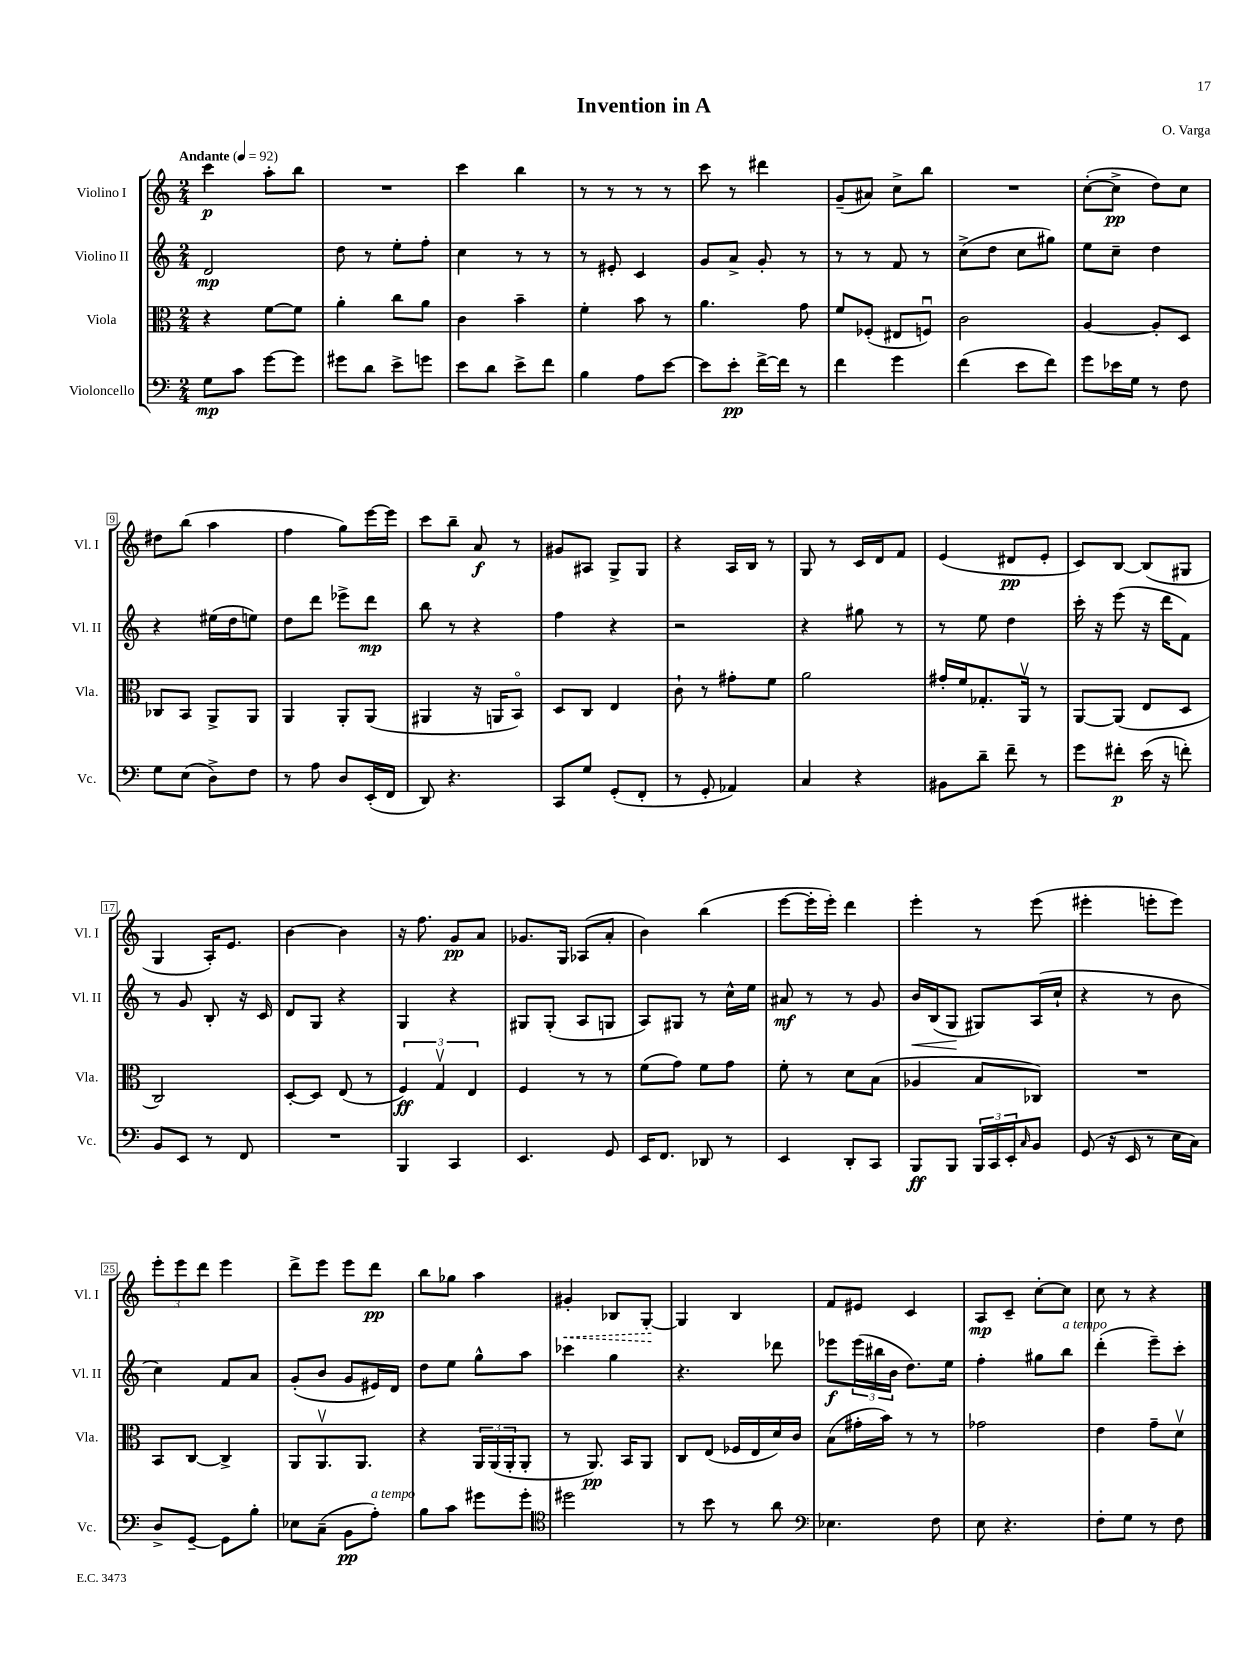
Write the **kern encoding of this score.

**kern	**kern	**kern	**kern
*staff4	*staff3	*staff2	*staff1
*clefF4	*clefC3	*clefG2	*clefG2
*k[]	*k[]	*k[]	*k[]
*M2/4	*M2/4	*M2/4	*M2/4
*MM92	*MM92	*MM92	*MM92
8G	4r	2d	4ccc
8c	.	.	.
[8g	[8f	.	8aa'
8g]	8f]	.	8bb
=	=	=	=
8g#	4a'	8dd	2r
8d	.	8r	.
8e^	8cc	8ee'	.
8g	8a	8ff'	.
=	=	=	=
8e	4c	4cc	4ccc
8d	.	.	.
8e^	4b~	8r	4bb
8f	.	8r	.
=	=	=	=
4B	4f'	8r	8r
.	.	8e#'	8r
8A	8b	4c	8r
[8e	8r	.	8r
=	=	=	=
8e]	4.a	8g	8ccc
8e'	.	8a^	8r
[16f^	.	8g'	4ddd#
16f]	.	.	.
8r	8g	8r	.
=	=	=	=
4f	8f	8r	(8g~
.	(8F-'	8r	8a#)
4g	8E#	8f	8cc^
.	8Fu)	8r	8bb
=	=	=	=
(4f	2c	(8cc^	2r
.	.	8dd	.
8e	.	8cc	.
8f)	.	8gg#)	.
=	=	=	=
8g	[4A	8ee	([8cc'
16e-	.	8cc~	8cc^]
16G	.	.	.
8r	8A']	4dd	8dd)
8F	8D	.	8cc
=	=	=	=
8G	8C-	4r	8dd#
(8E	8BB	.	(8bb
8D^)	8AA^	(16ee#	4aa
.	.	16dd	.
8F	8AA	8ee)	.
=	=	=	=
8r	4AA	8dd	4ff
8A	.	8ddd	.
8D	8AA'	8eee-^	8gg)
(16EE'	(8AA	8ddd	[16eee
16FF	.	.	16eee]
=	=	=	=
8DD)	4AA#	8bb	8ccc
4.r	.	8r	8bb~
.	16r	4r	8a
.	16AA	.	.
.	8BBo)	.	8r
=	=	=	=
8CC	8D	4ff	8g#
8G	8C	.	8A#
(8GG'	4E	4r	8G^
8FF'	.	.	8G
=	=	=	=
8r	8c`	2r	4r
8GG'	8r	.	.
4AA-)	8g#'	.	16A
.	.	.	16B
.	8f	.	8r
=	=	=	=
4C	2a	4r	8G
.	.	.	8r
4r	.	8gg#	16c
.	.	.	16d
.	.	8r	8f
=	=	=	=
8BB#	16g#'	8r	(4e
.	16f	.	.
8d~	8.G-'	8ee	.
8f~	.	4dd	8d#
.	16AAv	.	.
8r	8r	.	8e'
=	=	=	=
8g	[8AA	16ccc'	8c)
.	.	16r	.
8f#'	(8AA]	(8eee	[8B
(16e	8E	16r	(8B]
16r	.	16ddd	.
8f')	8D	8f)	8G#
=	=	=	=
8BB	2C)	8r	4G
8EE	.	8g	.
8r	.	8B'	16A')
.	.	.	8.e
8FF	.	16r	.
.	.	16c	.
=	=	=	=
2r	[8D'	8d	[4b
.	8D]	8G	.
.	(8E	4r	4b]
.	8r	.	.
=	=	=	=
4BBB	6F)	4G	16r
.	.	.	8.ff
.	6Gv	.	.
4CC	.	4r	8g
.	6E	.	.
.	.	.	8a
=	=	=	=
4.EE	4F	8G#	8.g-
.	.	(8G#'	.
.	.	.	16G
.	8r	8A	(8A-
8GG	8r	8G	8a'
=	=	=	=
16EE	(8f	8A)	4b)
8.FF	.	.	.
.	8g)	8G#	.
8DD-	8f	8r	(4bb
8r	8g	16cc^^	.
.	.	16ee	.
=	=	=	=
4EE	8f'	8a#	[8eee
.	8r	8r	16eee']
.	.	.	16eee')
8DD'	8d	8r	4ddd
8CC	(8B	8g	.
=	=	=	=
8BBB	4A-	16b	4eee'
.	.	(16B	.
8BBB	.	8G	.
24BBB	8B	8G#)	8r
24CC	.	.	.
24EE'	.	.	.
16qqC	.	.	.
8BB	8C-)	(16A	(8eee
.	.	16cc`	.
=	=	=	=
(8GG	2r	4r	4eee#'
16r	.	.	.
16EE	.	.	.
8r	.	8r	8eee'
16E	.	8b	8eee)
16C)	.	.	.
=	=	=	=
8D^	8BB	4cc)	12eee'
.	.	.	12eee
[8GG~	[8C	.	.
.	.	.	12ddd
8GG]	4C^]	8f	4eee
8B'	.	8a	.
=	=	=	=
8E-	8AA	(8g'	8ddd^
(8C~	8.AAv	8b	8eee
8BB	.	8g	8eee
.	8.AA	.	.
8A')	.	16e#)	8ddd
.	.	16d	.
=	=	=	=
8B	4r	8dd	8bb
8c	.	8ee	8gg-
8g#	24AA	8gg^^	4aa
.	(24AA	.	.
.	24AA'	.	.
8g#'	8AA'	8aa	.
=	=	=	=
*clefC4	*	*	*
2dd#	8r	4ccc-	4g#'
.	8.AA)	.	.
.	.	4gg	8B-
.	16BB	.	.
.	8AA	.	[8G'
=	=	=	=
8r	8C	4.r	4G]
8b	(8E	.	.
8r	16F-	.	4B
.	16E	.	.
8a	16d)	8ddd-	.
.	16c	.	.
=	=	=	=
*clefF4	*	*	*
4.E-	(8B	8eee-	8f
.	16g#'	(24eee-	8e#
.	.	24bb#	.
.	16b)	.	.
.	.	24b	.
.	8r	8.dd)	4c
8F	8r	.	.
.	.	16ee	.
=	=	=	=
8E	2g-	4ff'	8A
4.r	.	.	8c~
.	.	8gg#	[8cc'
.	.	8bb	8cc]
=	=	=	=
8F'	4e	(4ddd'	8cc
8G	.	.	8r
8r	8g~	8eee~)	4r
8F	8dv	8ccc'	.
==	==	==	==
*-	*-	*-	*-
